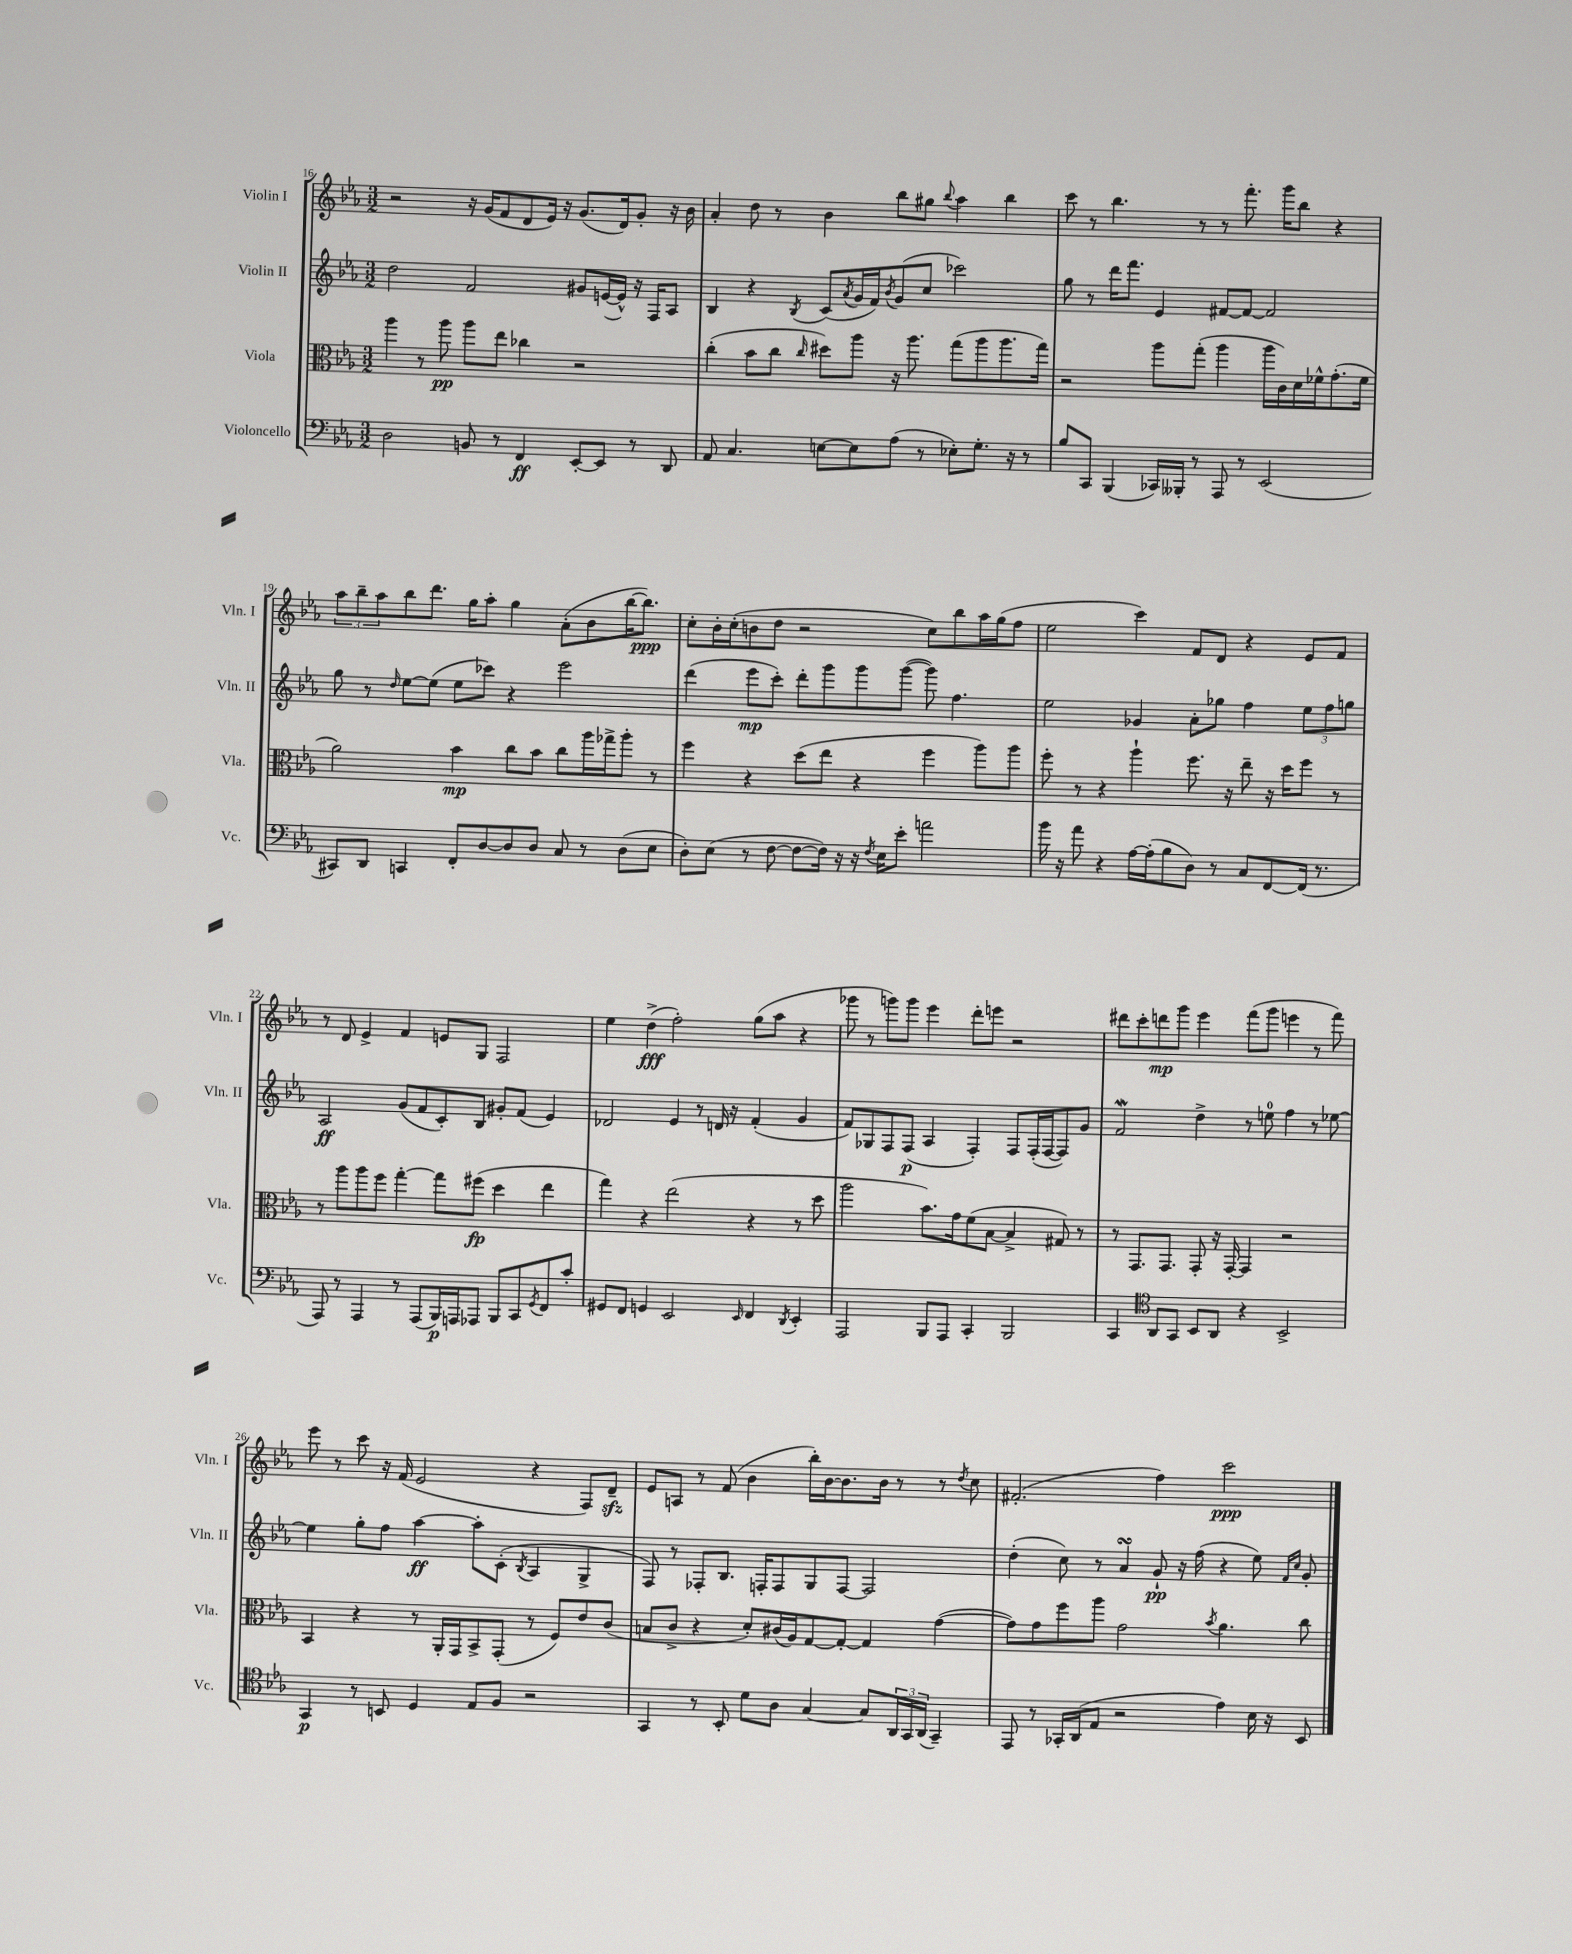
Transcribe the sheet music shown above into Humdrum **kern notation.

**kern	**kern	**kern	**kern
*staff4	*staff3	*staff2	*staff1
*clefF4	*clefC3	*clefG2	*clefG2
*k[b-e-a-]	*k[b-e-a-]	*k[b-e-a-]	*k[b-e-a-]
*M3/2	*M3/2	*M3/2	*M3/2
2D\	4aa-\	2dd\	2r
.	8r	.	.
.	8aa-\	.	.
8BB/	8aa-\L	2f/	16r
.	.	.	(16g/LK
8r	8ee-\J	.	8f/
4FF/	4cc-\	.	8d/
.	.	.	16e-/Jk)
.	.	.	16r
[8EE-'/L	2r	8g#/L	(8.g/L
8EE-/]J	.	([16e/L	.
.	.	16e^^/]JJ)	16d/k)
8r	.	16r	8g'/J
.	.	16F/LK	.
8DD/	.	8A-/J	16r
.	.	.	16b-\
=	=	=	=
8AA-/	(4cc'\	4B-/	4a-'/
4.C/	.	.	.
.	8b-\L	4r	8dd\
.	8cc\J	.	8r
.	16qqcc/	8qB-/	.
[8E\L	8dd#\L)	(8c/L	4b-\
.	.	8qa-/	.
8E\]	8aa-\J	16g/L	.
.	.	16f/J)	.
.	.	8qb-/	.
(8A-\J	16r	(8g/	8bb-\L
.	8.aa-\	.	.
8r	.	8cc/J	8gg#\J
.	.	.	8qqbb-/
8E-'\L)	(8gg\L	2ccc-\)	4aa-\
8.G'\J	8aa-\	.	.
.	8.aa-\	.	4bb-\
16r	.	.	.
8r	.	.	.
.	16gg\Jk)	.	.
=	=	=	=
8B-/L	2r	8gg\	8ccc\
8CC/J	.	8r	8r
(4BBB-/	.	16ddd\LK	4.bb-\
.	.	8.fff\J	.
16CC-/LL)	8aa-\L	4e-/	.
16BBB--'/JJ	.	.	.
8r	(8gg'\J	.	8r
8AAA-/	4aa-\	[8f#/L	8r
8r	.	8f#/_J	8.fff'\
(2EE-/	16aa-\LL	2f#/]	.
.	16c\)	.	16ggg\LK
.	16d\	.	8bb-\J
.	16f-^^\J	.	.
.	(8.g'\	.	4r
.	16f-\Jk	.	.
=	=	=	=
8CC#/L)	2a-\)	8gg\	12aa-\L
.	.	.	12bb-~\
8DD/J	.	8r	.
.	.	.	12aa-\
.	.	16qqdd/	.
4CC/	.	[8ee-\L	8bb-\
.	.	(8ee-\]J	8.ddd\J
8FF'/L	4b-\	8ee-\L	.
.	.	.	16gg\LK
[8D/	.	8ccc-\J)	8aa-'\J
8D/]	8cc\L	4r	4gg\
8D/J	8b-\J	.	.
8C/	8cc\L	2eee-\	(8a-'\L
8r	16aa-\L	.	8b-\
.	16gg-^\J	.	.
(8D\L	8aa-'\J	.	[16bb-\K
.	.	.	8.bb-\]J)
8E-\J	8r	.	.
=	=	=	=
8D'\L)	4ff\	(4ddd\	8cc'\L
(8E-\J	.	.	16b-'\L
.	.	.	(16cc'\J
8r	4r	8eee-\L	8b\
[8F\	.	8ccc'\J)	8dd\J
8F\_L	(8dd\L	8ddd'\L	2r
16F\]Jk)	8ee-\J	8ggg\	.
16r	.	.	.
16r	4r	8ggg\	.
8qF/	.	.	.
16E-\LK	.	.	.
8e-'\J	.	([8ggg\J	.
2a\	4ff\	8ggg\])	8cc\L)
.	.	4.ff\	8bb-\
.	8aa-\L)	.	16aa-\L
.	.	.	(16gg\J
.	8aa-\J	.	8ff\J
=	=	=	=
16b-\	8ff'\	2ee-\	2ee-\
16r	.	.	.
8a-\	8r	.	.
4r	4r	.	.
[16A-\LL	4aa-`\	4g-/	4ccc\)
(16A-'\]J	.	.	.
8B-\	.	.	.
8D\J)	8.ff\	8a-'\L	8f/L
8r	.	8gg-\J	8d/J
.	16r	.	.
8C/L	8ee-~\	4ff\	4r
[8FF/	16r	.	.
.	16dd\LK	.	.
(16FF/]Jk	8ff\J	12ee-\L	8e-/L
8.r	.	.	.
.	.	12ff\	.
.	8r	.	8f/J
.	.	12gg\J	.
=	=	=	=
8AAA-/)	8r	2A-/	8r
8r	8aa-\L	.	8d/
4AAA-/	8aa-\	.	4e-^/
.	8ff\J	.	.
8r	[4gg'\	(8g/L	4f/
(8AAA-/L	.	8f/	.
16BBB-/L)	8gg\]L	8c'/)	8e/L
16AAA/J	.	.	.
8AAA-/J	(8ff#\J	8B-/J	8G/J
8BBB-/L	4dd\	8g#'/L	2F/
8CC/	.	(8f/J	.
8qGG/	.	.	.
8FF/	4ee-\	4e-/)	.
8c'/J	.	.	.
=	=	=	=
8GG#/L	4gg\)	2d-/	4ee-\
8FF/J	.	.	.
4GG/	4r	.	(4dd^\
2EE-/	(2ee-\	4e-/	2ff'\)
.	.	8r	.
.	.	16d/	.
.	.	16r	.
16qqEE-/	.	.	.
4FF/	4r	(4f'/	(8gg\L
.	.	.	8aa-\J
8qDD/	.	.	.
4EE-'/	8r	4g/	4r
.	8dd\	.	.
=	=	=	=
2AAA-/	2aa-\	8f/L)	8ggg-\
.	.	8G-/	8r
.	.	8F/	8ggg\L)
.	.	(8F/J	8ggg\J
8BBB-/L	8.b-\L)	4A-/	4eee-\
8AAA-/J	.	.	.
.	16g\k	.	.
4CC'/	(8f\	4F'/)	8ddd'\L
.	[8B-\J	.	8eee\J
2BBB-/	4B-^/]	8F/L	2r
.	.	(16F'/L	.
.	.	[16F/J	.
.	8G#/)	8F/])	.
.	8r	8g/J	.
=	=	=	=
4CC/	8r	2f/	8ddd#\L
.	8.GG/L	.	8ccc'\
*clefC4	*	*	*
8AA-/L	.	.	8ddd\
.	8.GG/J	.	.
8GG/J	.	.	8ggg\J
8BB-/L	8GG'/	4dd^\	4eee-\
8AA-/J	16r	.	.
.	[16GG'/	.	.
4r	4GG/]	8r	(8fff\L
.	.	8ee\	8ggg\J
2BB-^/	2r	4ff\	4eee\
.	.	8r	8r
.	.	[8ee-\	8fff\)
=	=	=	=
4GG/	4BB-/	4ee-\]	8eee-\
.	.	.	8r
8r	4r	8gg'\L	8ccc\
8BB/	.	8ff\J	16r
.	.	.	(16f/
4D/	8r	[4aa-\	2e-/
.	16AA-'/LL	.	.
.	16GG/J	.	.
8E-/L	8BB-^/	8aa-'\]L	.
8F/J	(8GG'/J	(8c'\J	.
.	.	8qB-/	.
2r	8r	4A-/	4r
.	8F/L)	.	.
.	8e-/	4G^/	8F/L)
.	(8c/J	.	8d~/J
=	=	=	=
4GG/	8B/L	8F/)	8e-/L
.	8c^/J	8r	8A/J
8r	4r	8F-'/L	8r
8BB-'/	.	8.B-/J	(8f/
8d\L	8d'/L)	.	4b-\
.	.	16F'/LK	.
8A-\J	(16c#/L	8F/	.
.	16A-/J)	.	.
[4G/	[8G/	8G/	16bb-'\LL)
.	.	.	[16b-\J
.	8G'/_J	[8F/J	8.b-\]
8G/]L	4G/]	2F/]	.
.	.	.	16b-\Jk
24AA-/L	.	.	8r
24GG/	.	.	.
(24AA-/JJ	.	.	.
4GG~/)	([4g\	.	8r
.	.	.	8qdd/
.	.	.	8cc\
=	=	=	=
8EE-/	8g\]L)	(4dd'\	(2.f#'/
8r	8g\	.	.
16GG-'/LL	8ff\	8cc\)	.
(16AA-/J	.	.	.
8E-/J	8aa-\J	8r	.
2r	2g\	4a-/	.
.	.	8g`/	4ff\)
.	.	16r	.
.	.	(16ff\	.
.	8qb-/	.	.
4e-\)	4.a-\	4r	2ccc\
16B-\	.	8ee-\)	.
16r	.	.	.
.	.	16qqf/LL	.
.	.	16qqcc/JJ	.
8BB-/	8cc\	8g'/	.
==	==	==	==
*-	*-	*-	*-
